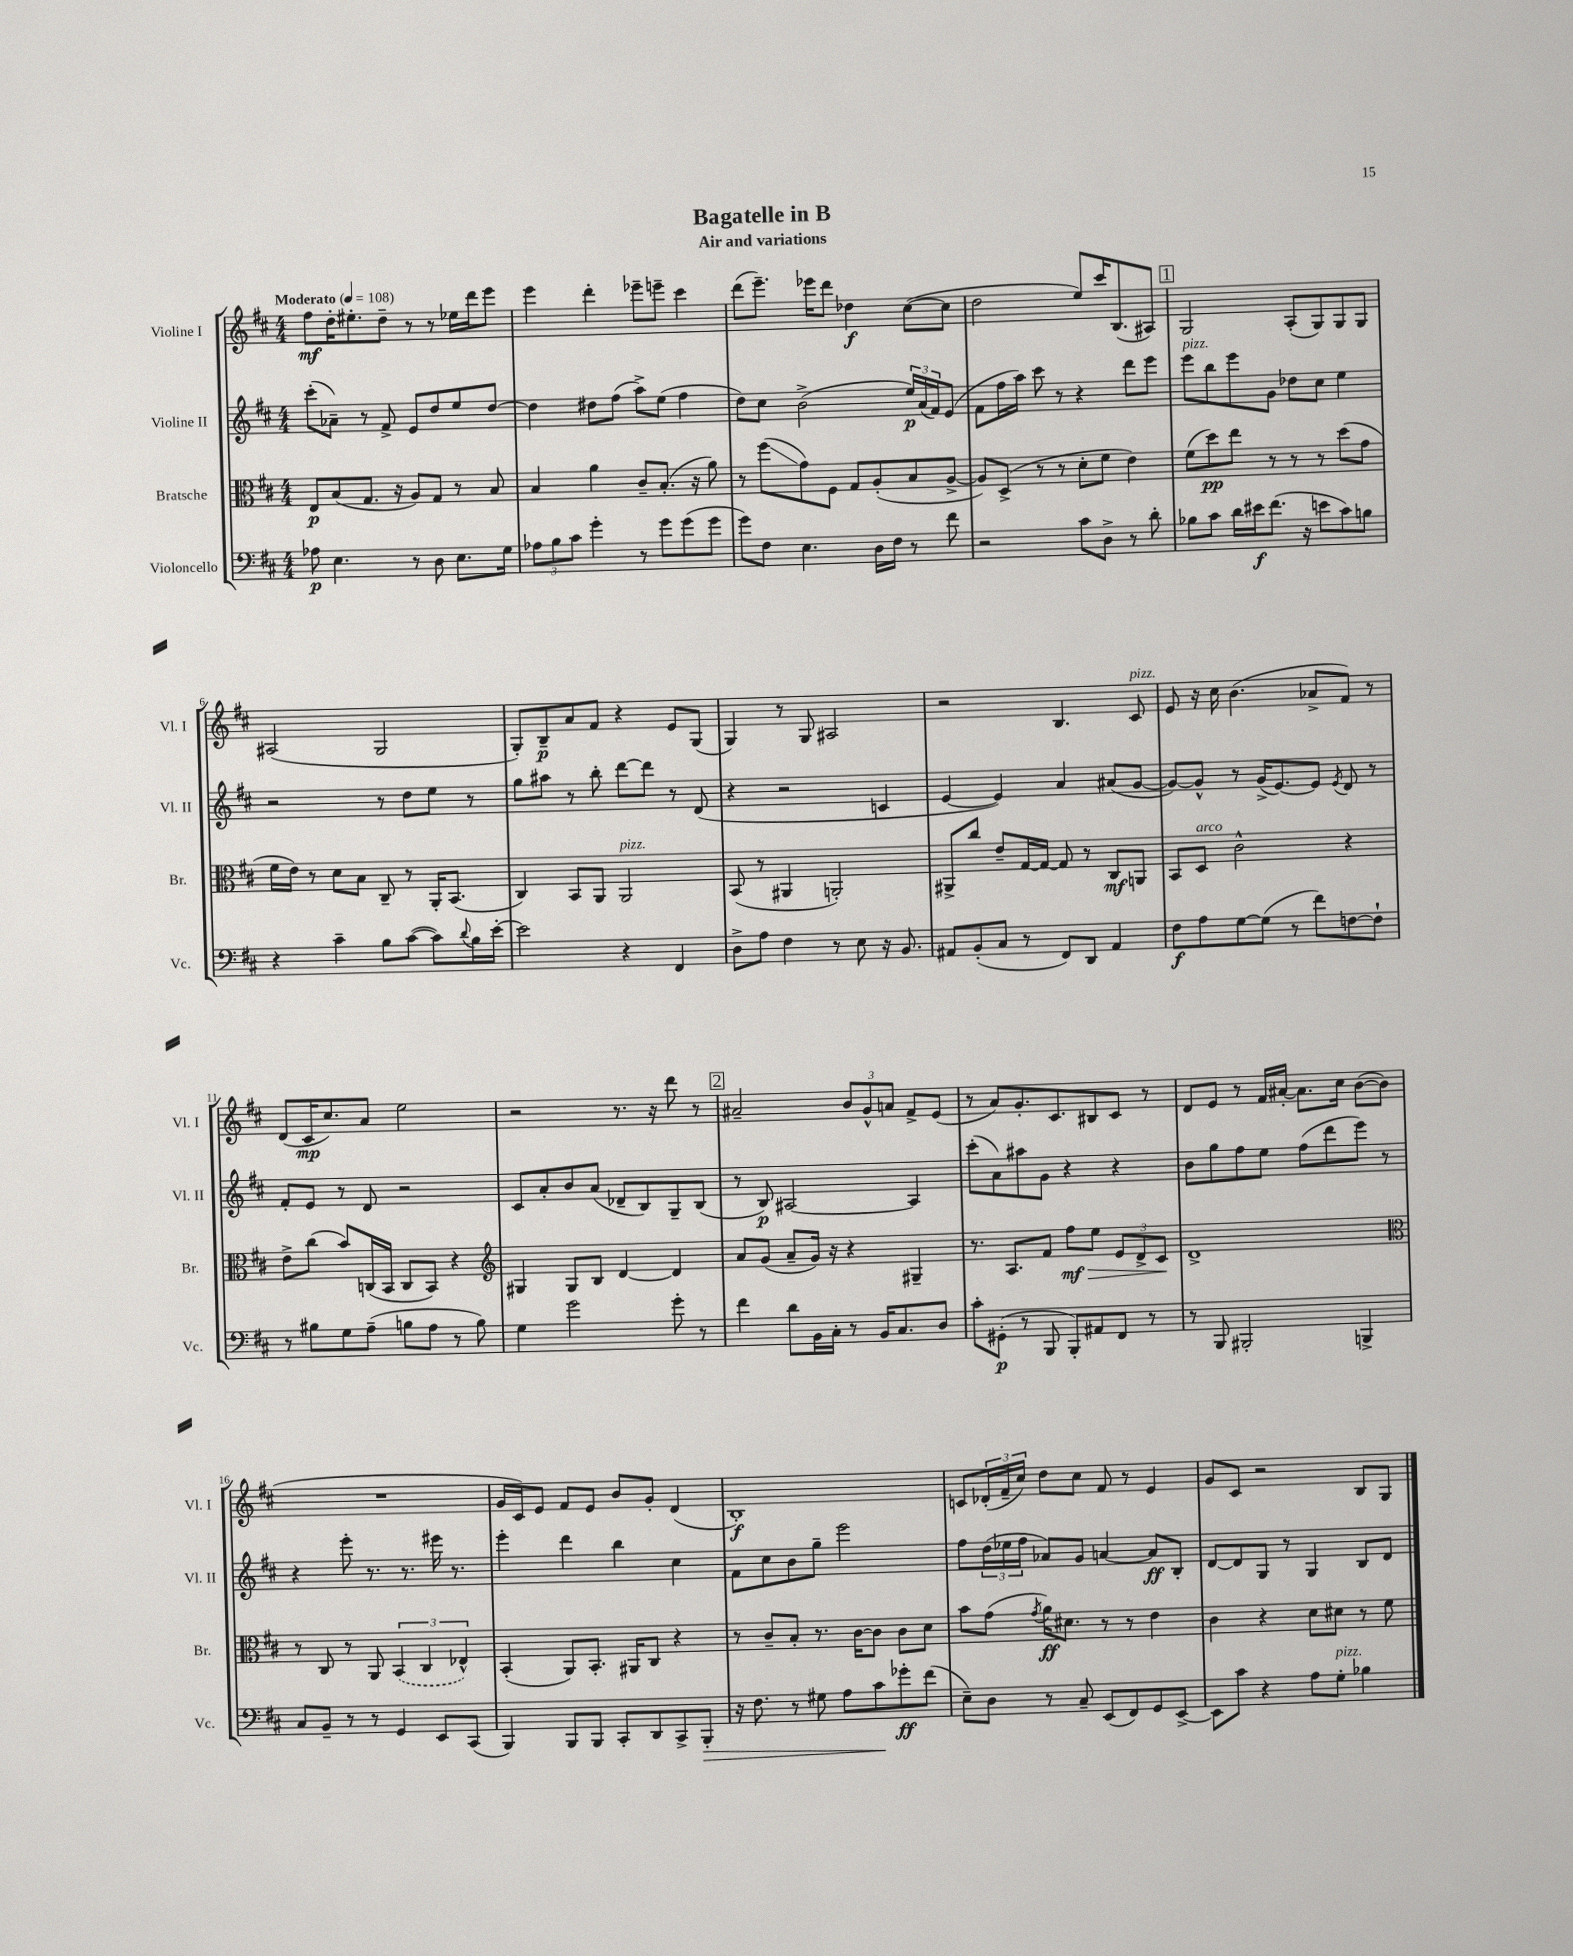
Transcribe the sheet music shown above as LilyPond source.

\header { title = "Bagatelle in B" subtitle = "Air and variations" }
<<
\new StaffGroup <<
\new Staff = "s0" \with { instrumentName = "Violine I" shortInstrumentName = "Vl. I" } {
    \clef treble \key d \major \numericTimeSignature \time 4/4 \tempo "Moderato" 4 = 108
    fis''8\mf d''16-. eis''8.-. d''8-- r8 r8 ees''16 d'''16 e'''8 |
    e'''4 d'''4-. ees'''8-- e'''8-- cis'''4 |
    d'''8( e'''8.--) ees'''16 d'''8 des''4\f cis''8~( cis''8 |
    d''2 e''8) cis'''16 b8.( ais8) |
    \mark \markup { \box "1" } g2 a8-.( g8) g8 g8 |
    ais2( g2 |
    g8-.) b8--\p a'8 fis'8 r4 e'8 g8( |
    g4) r8 g8 ais2 |
    r2 b4. cis'8^\markup { \italic "pizz." } |
    e'8 r16 cis''16 b'4.( aes'8-> fis'8) r8 |
    d'8( cis'16\mp cis''8.) a'8 e''2 |
    r2 r8. r16 d'''8 r8 |
    \mark \markup { \box "2" } ais'2-- \tuplet 3/2 { b'8 g'8-^ a'8 } fis'8-> e'8( |
    r8 a'8) g'8.-. cis'8. bis8 cis'8 r8 |
    d'8 e'8 r8 fis'16 ais'16~-. ais'8. cis''16 b'8~( b'8 |
    R1 |
    g'16 cis'16) e'8 fis'8 e'8 b'8 g'8-. d'4( |
    b1-.\f) |
    c'8 \tuplet 3/2 { des'16-.( fis'16-- cis''16) } d''8 cis''8 fis'8 r8 e'4 |
    g'8 cis'8 r2 b8 g8 \bar "|." |
}
\new Staff = "s1" \with { instrumentName = "Violine II" shortInstrumentName = "Vl. II" } {
    \clef treble \key d \major \numericTimeSignature \time 4/4
    cis'''8-.( aes'8--) r8 fis'8-> e'8 d''8 e''8 d''8~ |
    d''4 dis''8 fis''8( a''8->) e''8( fis''4 |
    d''8) cis''8 b'2->( \tuplet 3/2 { e''16\p) a'16( fis'16) } e'8( |
    fis'8 fis''16 a''16) cis'''8 r8 r4 d'''8 e'''8 |
    \mark \markup { \box "1" } e'''8^\markup { \italic "pizz." } b''8 e'''8 g'8 des''8 cis''8 e''4 |
    r2 r8 d''8 e''8 r8 |
    g''8 ais''8 r8 b''8-. d'''8~ d'''8 r8 d'8( |
    r4 r2 c'4 |
    e'4~ e'4) a'4 ais'8( g'8~ |
    g'8~) g'8-^ r8 g'16->( e'8.~) e'8 \acciaccatura { e'8 } d'8 r8 |
    fis'8-. e'8 r8 d'8 r2 |
    cis'8 a'8-. b'8 a'8( des'8-- b8) g8-- b8( |
    \mark \markup { \box "2" } r8 b8\p) ais2~ ais4 |
    cis'''8-.( a'8) ais''8 g'8 r4 r4 |
    b'8 g''8 fis''8 e''8 fis''8( d'''8 e'''8) r8 |
    r4 e'''8-. r8. r8. eis'''16 r8. |
    e'''4-. d'''4 b''4 cis''4 |
    fis'8 cis''8 b'8 g''8-- e'''2 |
    fis''8 \tuplet 3/2 { d''16( ees''16 fis''16 } aes'8) g'8 a'4~ a'8\ff b8-. |
    d'8~ d'8 g8 r8 g4 b8 d'8 \bar "|." |
}
\new Staff = "s2" \with { instrumentName = "Bratsche" shortInstrumentName = "Br." } {
    \clef alto \key d \major \numericTimeSignature \time 4/4
    e8\p b8( g8. r16 a8) g8 r8 b8 |
    b4 a'4 cis'8-- b8.-.( r16 a'8) |
    r8 fis''8\glissando( g'8) fis8 g8 a8-.( b8 a8~-> |
    a8) d8->( r8 r8 d'8-. fis'8 e'4) |
    \mark \markup { \box "1" } fis'8( d''8\pp) e''8 r8 r8 r8 d''8( g'8 |
    fis'16 e'16) r8 d'8 b8 cis8-- r8 a,16-. b,8.( |
    cis4) b,8 a,8 a,2^\markup { \italic "pizz." } |
    b,8( r8 ais,4 a,2-.) |
    ais,8-> cis''8 e'8-- g16~ g16~ g8 r8 cis8\mf a,8 |
    b,8 d8^\markup { \italic "arco" } cis'2-^ r4 |
    e'8-> cis''8( b'8) c16( b,16 c8 b,8) r4 |
    \clef treble gis4 gis8 b8 d'4~ d'4 |
    \mark \markup { \box "2" } a'8 g'8( a'8-- g'16) r16 r4 gis4-- |
    r8. a8. fis'8 fis''8\mf\> e''8 \tuplet 3/2 { e'8 d'8-> cis'8\! } |
    d'1-> |
    \clef alto r8 cis8 r8 a,8 \tuplet 3/2 { \once \slurDashed b,4( cis4 ees4-^) } |
    b,4-.( a,8) b,8.-. ais,16 cis8 r4 |
    r8 cis'8-- b8-. r8. cis'16~ cis'8 cis'8 d'8 |
    b'8 g'8( \acciaccatura { g'8 } a'16\ff) dis'8. r8 r8 e'4 |
    cis'4 r4 d'8 dis'8 r8 fis'8 \bar "|." |
}
\new Staff = "s3" \with { instrumentName = "Violoncello" shortInstrumentName = "Vc." } {
    \clef bass \key d \major \numericTimeSignature \time 4/4
    aes8\p e4. r8 d8 e8. g16 |
    \tuplet 3/2 { aes8 b8 cis'8 } g'4-. r8 g'8 g'8( g'8 |
    g'8) fis8 e4. d16 fis16 r8 fis'8 |
    r2 cis'8 d8-> r8 d'8-. |
    \mark \markup { \box "1" } bes8 cis'8 d'16 eis'16\f fis'8.( r16 e'8 cis'8) b8 |
    r4 cis'4-- b8 cis'8~( cis'8) \appoggiatura { d'8 } b16 e'16~-. |
    e'2 r4 fis,4 |
    d8-> a8 fis4 r8 e8 r16 b,8. |
    ais,8 b,8-.( cis8 r8 fis,8) d,8 ais,4 |
    fis8\f a8 g8~ g8( r8 fis'8) f8~ f8-! |
    r8 bis8 g8 a8--( b8 a8 r8 b8) |
    g4 g'2 g'8-. r8 |
    \mark \markup { \box "2" } fis'4 d'8 b,16 cis16-. r8 b,16 cis8. d8 |
    cis'8-. gis,8-.\p( r8 b,,8 b,,8-.) ais,8 fis,8 r8 |
    r8 b,,8 bis,,2-. b,,4-> |
    cis8 b,8-- r8 r8 g,4 e,8 cis,8( |
    b,,4) b,,8 b,,8 cis,8-. d,8 cis,8-> b,,8-.\> |
    r16 fis8. r8 gis8 a8 cis'8\! ges'8-.\ff fis'8( |
    e8--) d8 r8 cis8-- e,8( fis,8) g,8 e,8~-> |
    e,8 cis'8 r4 a8 g8-.^\markup { \italic "pizz." } bes4 \bar "|." |
}
>>
>>
